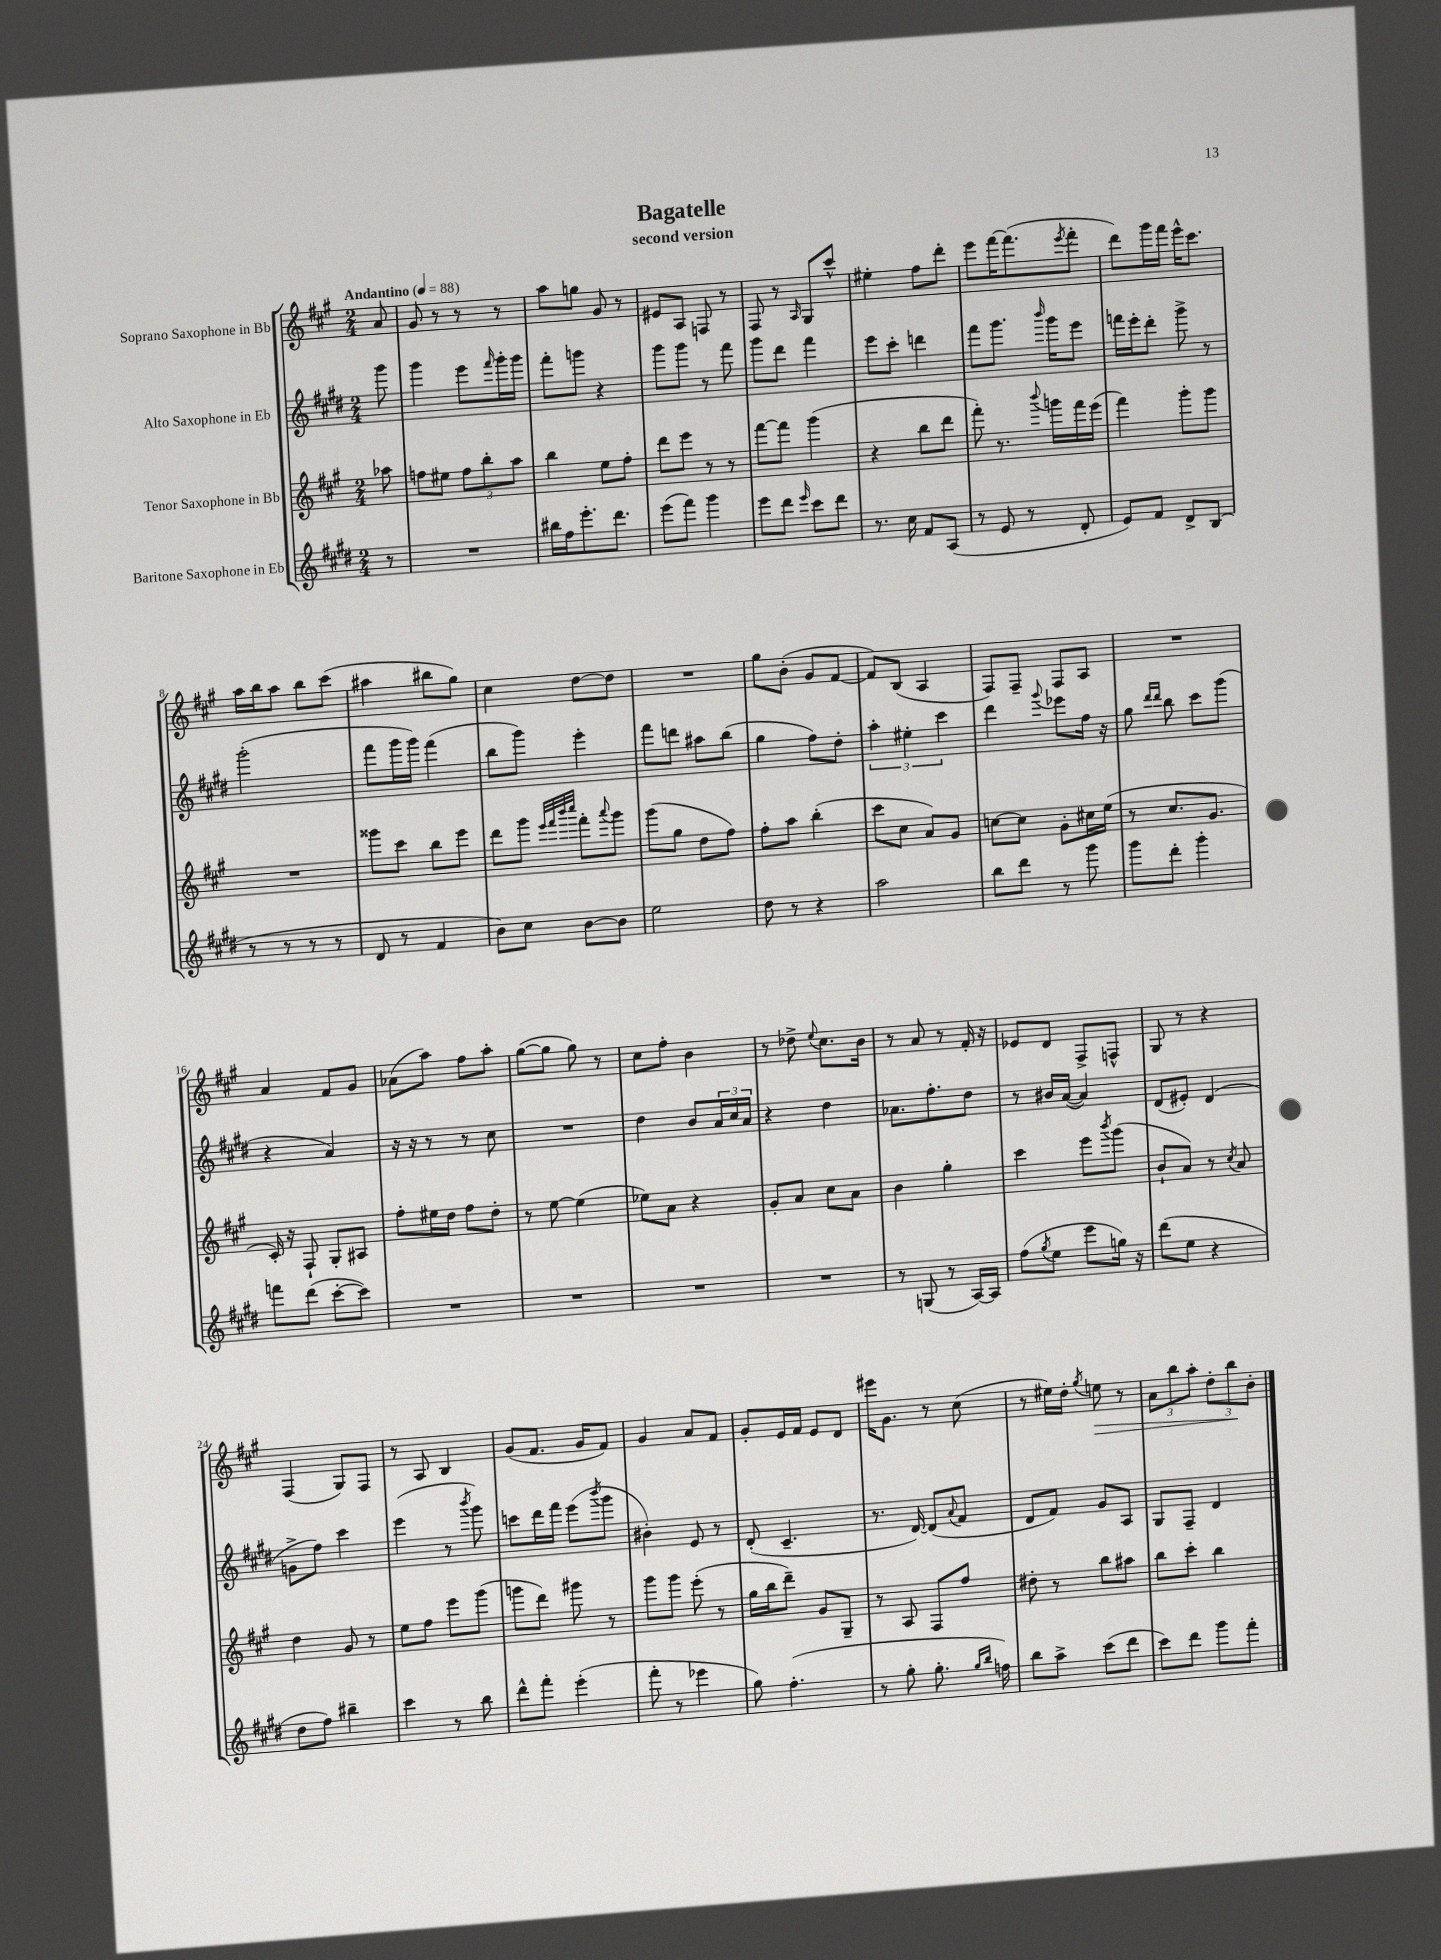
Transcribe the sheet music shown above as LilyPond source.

\header { title = "Bagatelle" subtitle = "second version" }
<<
\new StaffGroup <<
\new Staff = "s0" \with { instrumentName = "Soprano Saxophone in Bb" } {
    \clef treble \key a \major \numericTimeSignature \time 2/4 \partial 8 \tempo "Andantino" 4 = 88
    a'8 |
    gis'8 r8 r8 r8 |
    a''8 g''8 gis'8 r8 |
    eis'8 a8 f8 r8 |
    fis8 r8 \grace { a16 } gis8 cis'''8-^ |
    eis''4-. fis''8 d'''8-. |
    e'''8 fis'''16~ fis'''8.( \acciaccatura { e'''8 } fis'''8-. |
    d'''8) gis'''16 fis'''16 e'''16-^ cis'''8. |
    a''16 b''16 a''8 b''8 cis'''8( |
    ais''4 bis''8 gis''8) |
    cis''4 d''8~ d''8 |
    R2 |
    gis''8 b'8-.( gis'8 fis'8~ |
    fis'8) b8( a4 |
    fis8) fis8-- fis8 a8 |
    R2 |
    a'4 fis'8 gis'8 |
    aes'8( a''8) fis''8 a''8-. |
    gis''8~( gis''8 gis''8) r8 |
    cis''8 fis''8-. b'4 |
    r8 des''8-> \appoggiatura { e''8 } cis''8. b'16 |
    r8 a'8 r8 fis'16-. r16 |
    ees'8 d'8 fis8-> f8-^ |
    gis8 r8 r4 |
    fis4( gis8) fis8 |
    r8 a8 b4 |
    gis'8( fis'8. gis'16 fis'8) |
    gis'4 a'8 fis'8 |
    gis'8-. e'16 fis'16 e'8 d'8 |
    eis'''16 gis'8. r8 cis''8( |
    r8 eis''16) d''16-. \acciaccatura { gis''8 } e''8\> r8 |
    \tuplet 3/2 { a'8 b''8 a''8-. } \tuplet 3/2 { d''8-. b''8\! b'8-. } \bar "|." |
}
\new Staff = "s1" \with { instrumentName = "Alto Saxophone in Eb" } {
    \clef treble \key e \major \numericTimeSignature \time 2/4 \partial 8
    gis'''8 |
    gis'''4 e'''8 \grace { fis'''16 } gis'''16-. gis'''16 |
    fis'''8-. g'''8 r4 |
    gis'''8 gis'''8 r8 fis'''8 |
    gis'''8 dis'''8 fis'''4 |
    e'''8 cis'''8-. d'''4 |
    fis'''8 gis'''8. \grace { b'''16 } gis'''16 e'''8 |
    f'''16 e'''16-. dis'''8-. gis'''8-> r8 |
    gis'''2-.( |
    fis'''8 gis'''16 gis'''16) fis'''4( |
    b''8 gis'''8) e'''4-. |
    fis'''8 d'''8 ais''8 b''8( |
    gis''4 fis''8) dis''8-. |
    \tuplet 3/2 { a''4-. eis''4-. cis'''4 } |
    dis'''4 \appoggiatura { gis'''8 } ees'''8 fis''16 r16 |
    gis''8 \grace { dis'''16 dis'''16 } b''8 cis'''8 gis'''8( |
    r4 a'4) |
    r16 r16 r8 r8 cis''8 |
    R2 |
    dis''4 b'8 \tuplet 3/2 { a'16 cis''16 a'16 } |
    r4 dis''4 |
    aes'8. fis''8.-. dis''8 |
    r8 bis'16 a'16~( a'4) |
    dis'8( eis'8-.) dis'4( |
    g'8-> fis''8) cis'''4 |
    e'''4( r8 \acciaccatura { b'''8 } gis'''8) |
    c'''8 dis'''16 fis'''16 e'''8( \acciaccatura { b'''8 } gis'''8 |
    bis'4-.) e'8 r8 |
    dis'8-.( cis'4.-- |
    r8. dis'16~) dis'8( \appoggiatura { a'8 } fis'8 |
    dis'8 fis'8) gis'8 a8 |
    gis8 fis8-- dis'4 \bar "|." |
}
\new Staff = "s2" \with { instrumentName = "Tenor Saxophone in Bb" } {
    \clef treble \key a \major \numericTimeSignature \time 2/4 \partial 8
    aes''8 |
    f''8 eis''8 \tuplet 3/2 { f''8 b''8-. a''8 } |
    b''4 e''8 fis''8-. |
    d'''8 e'''8 r8 r8 |
    fis'''8~ fis'''8 gis'''4( |
    r4 b''8 d'''8 |
    fis'''8-.) r8. \appoggiatura { b'''8 } g'''16 fis'''16 e'''16( |
    fis'''4) gis'''8-. gis'''8 |
    R2 |
    gisis'''8 cis'''8 b''8 e'''8 |
    d'''8 gis'''8 \grace { e'''32 fis'''32 b'''32 cis''''32 } fis'''8-. \appoggiatura { a'''8 } gis'''8 |
    gis'''8( gis''8 d''8 fis''8) |
    fis''8-. a''8 b''4-.( |
    cis'''8 cis''8 a'8) gis'8 |
    c''8~ c''8 gis'8-. cis''16 e''16( |
    r8 cis''8. gis'8. |
    cis'16-.) r16 fis8-! gis8-. ais8 |
    fis''8-. eis''16 d''16 fis''8 d''8-. |
    r8 e''8~ e''4( |
    ees''8) a'8 r4 |
    gis'8-. a'8 cis''8 a'8 |
    b'4 gis''4-. |
    cis'''4 e'''8 \acciaccatura { b'''8 } gis'''8( |
    b'8-! a'8) r8 \acciaccatura { cis''8 } a'8 |
    d''4 gis'8 r8 |
    e''8 fis''8 e'''8 gis'''8( |
    g'''8 d'''8) gis'''8 r8 |
    gis'''8 gis'''8 e'''8-.( r8 |
    gis''16 b''16 d'''8--) gis'8 gis8-- |
    r8 a8 fis8 fis''8 |
    dis''8-. r8 b''8 ais''8 |
    b''8 cis'''8-. b''4 \bar "|." |
}
\new Staff = "s3" \with { instrumentName = "Baritone Saxophone in Eb" } {
    \clef treble \key e \major \numericTimeSignature \time 2/4 \partial 8
    r8 |
    R2 |
    bis''16 fis''16 e'''8.-. dis'''8. |
    e'''8( fis'''8) gis'''4 |
    e'''8 dis'''8 \grace { e'''16 } cis'''8 dis'''8 |
    r8. cis''16 fis'8 a8( |
    r8 e'8 r8 dis'8-. |
    e'8) fis'8 dis'8-> b8( |
    r8 r8 r8 r8 |
    dis'8 r8 fis'4 |
    b'8) cis''8 b'8~ b'8 |
    e''2 |
    dis''8 r8 r4 |
    a''2 |
    b''8 dis'''8 r8 gis'''8 |
    gis'''8 dis'''8-. gis'''4-. |
    f'''8 dis'''8( cis'''8~-. cis'''8) |
    R2 |
    R2 |
    R2 |
    R2 |
    r8 g8( r8 a16~) a16 |
    fis''8( \acciaccatura { gis''8 } e''8 e'''8 g''16) r16 |
    dis'''8( e''8 r4 |
    dis''8 fis''8) bis''4-- |
    cis'''4 r8 b''8 |
    dis'''8-^ fis'''8-. e'''4-.( |
    fis'''8-. r8 ees'''4 |
    gis''8) fis''4.-.( |
    r8 gis''8-. gis''8.-. \grace { gis''16 b''16 } f''16) |
    b''8 a''8-> cis'''8( dis'''8 |
    cis'''8) dis'''8 gis'''8 fis'''8-. \bar "|." |
}
>>
>>
